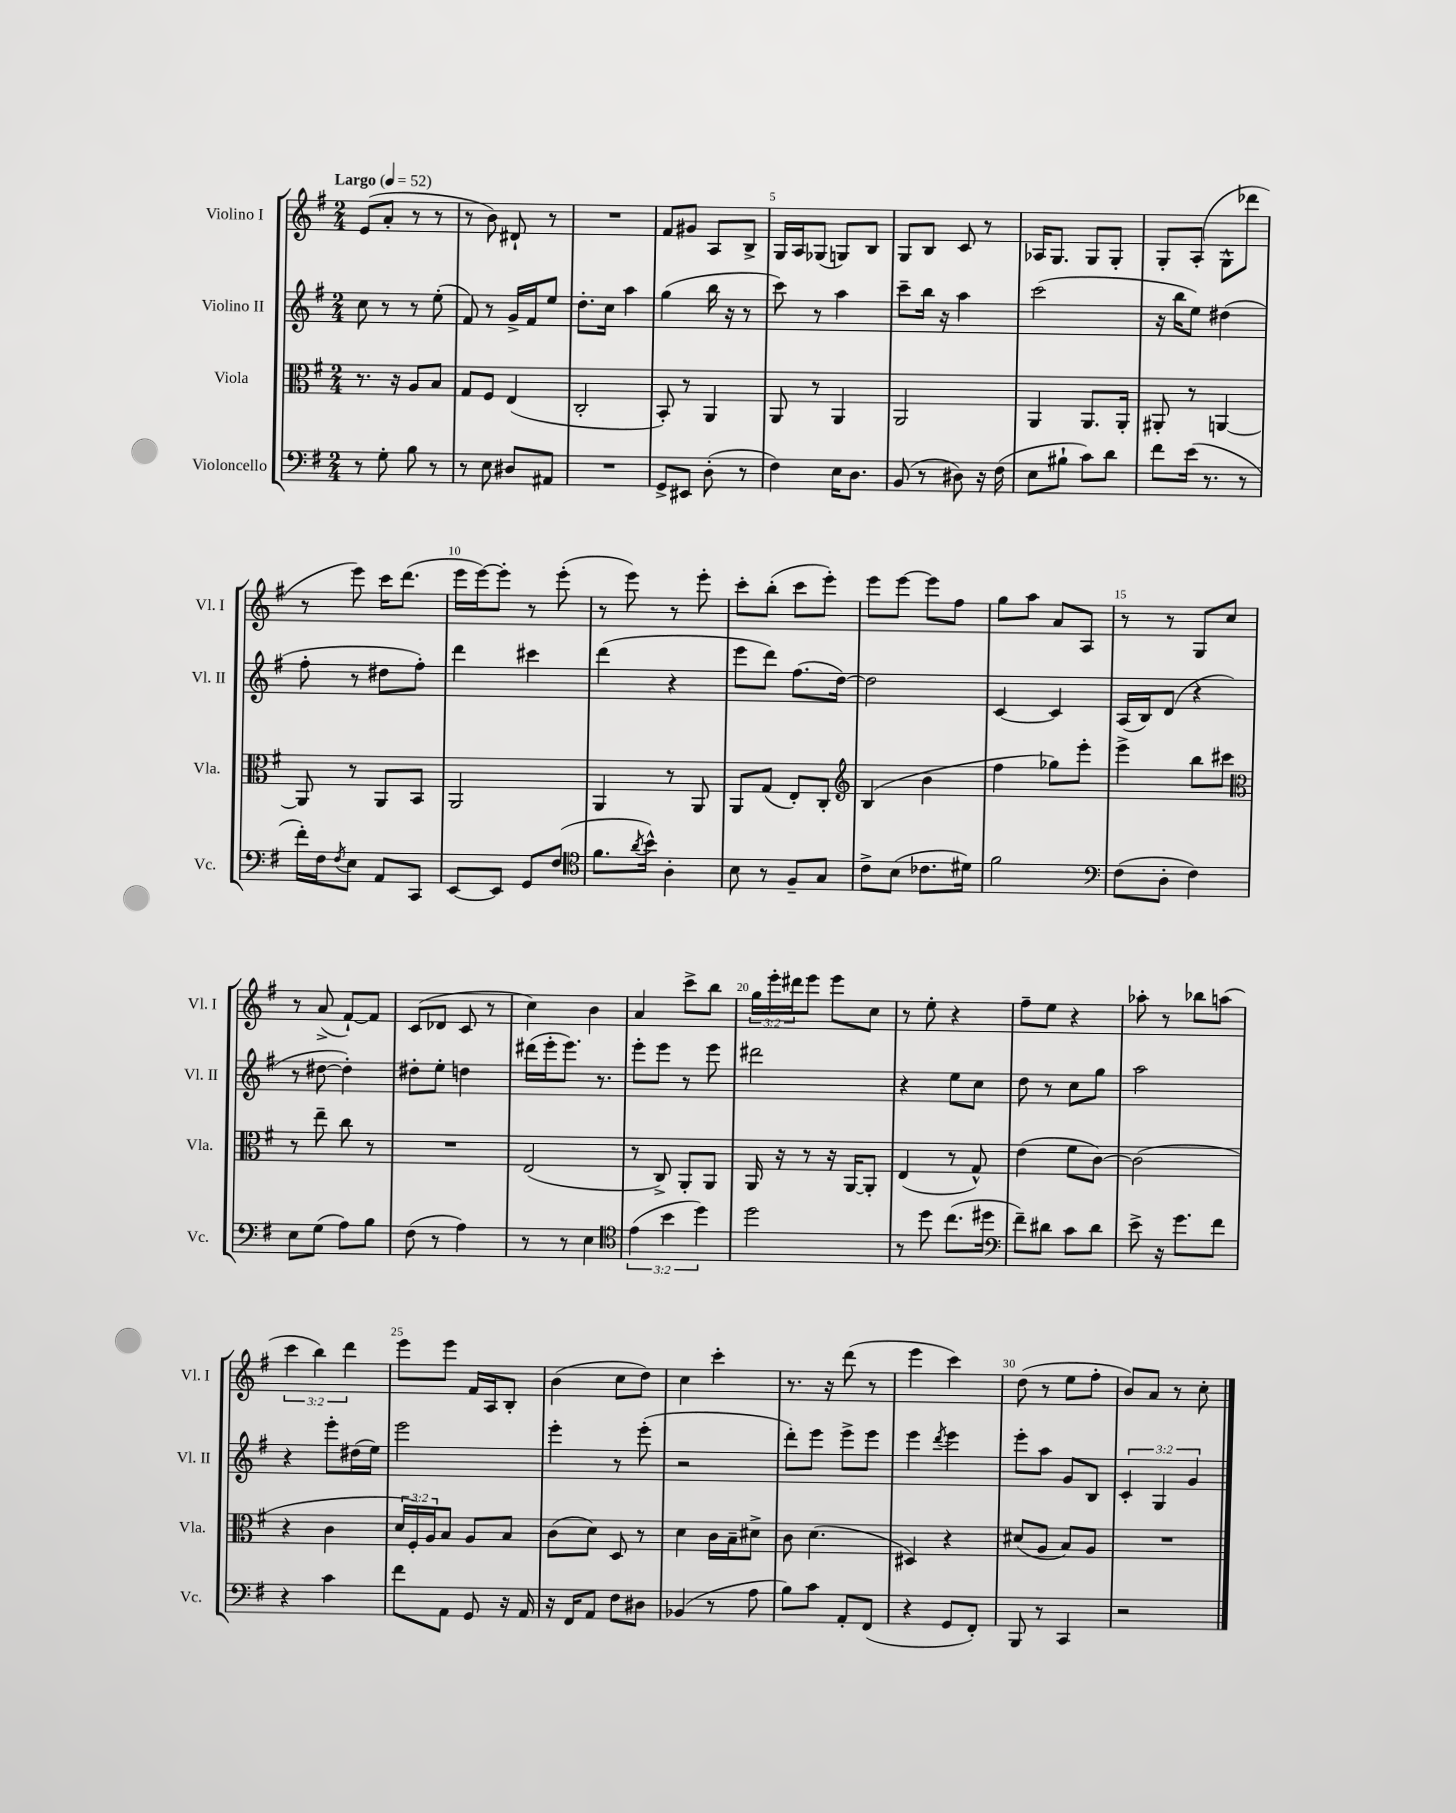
<<
\new StaffGroup <<
\new Staff = "s0" \with { instrumentName = "Violino I" shortInstrumentName = "Vl. I" } {
    \clef treble \key g \major \numericTimeSignature \time 2/4 \override Staff.TupletNumber.text = #tuplet-number::calc-fraction-text \tempo "Largo" 4 = 52
    e'8( a'8-. r8 r8 |
    r8 b'8) dis'8-! r8 |
    R2 |
    fis'8 gis'8 a8 b8-> |
    g16 a16 ges8( g8) b8 |
    g8 b8 c'8 r8 |
    aes16 g8. g8 g8-. |
    g8-. a8-.( g8-^ des'''8 |
    r8 e'''8) c'''16 d'''8.( |
    e'''16 e'''16~) e'''8-. r8 e'''8-.( |
    r8 e'''8) r8 e'''8-. |
    c'''8-. b''8-.( c'''8 e'''8-.) |
    e'''8 e'''8~ e'''8 fis''8 |
    g''8 a''8 a'8 a8 |
    r8 r8 g8 c''8 |
    r8 a'8->( fis'8~-!) fis'8 |
    c'8( des'8 c'8 r8 |
    c''4) b'4 |
    a'4 c'''8-> b''8 |
    \tuplet 3/2 { g''16 e'''16-. dis'''16 } e'''8 e'''8 c''8 |
    r8 e''8-. r4 |
    fis''8-- e''8 r4 |
    aes''8-. r8 bes''8 a''8( |
    \tuplet 3/2 { c'''4 b''4) d'''4 } |
    e'''8 e'''8 fis'16 a16 b8-. |
    b'4( c''8 d''8) |
    c''4 c'''4-. |
    r8. r16 d'''8( r8 |
    e'''4 c'''4) |
    d''8( r8 e''8 fis''8-. |
    b'8) a'8 r8 c''8-. \bar "|." |
}
\new Staff = "s1" \with { instrumentName = "Violino II" shortInstrumentName = "Vl. II" } {
    \clef treble \key g \major \numericTimeSignature \time 2/4 \override Staff.TupletNumber.text = #tuplet-number::calc-fraction-text
    c''8 r8 r8 e''8-.( |
    fis'8) r8 g'16-> fis'16 e''8 |
    d''8.-. c''16 a''4 |
    g''4( b''16 r16 r8 |
    c'''8) r8 a''4 |
    c'''8-- b''16 r16 a''4 |
    c'''2( |
    r16 b''16 e''8) dis''4( |
    fis''8-. r8 dis''8 fis''8-.) |
    d'''4 cis'''4 |
    d'''4( r4 |
    e'''8 d'''8) fis''8.( d''16~) |
    d''2 |
    c'4~ c'4 |
    a16( b16) d'8( r4 |
    r8 dis''8~ dis''4-.) |
    dis''8-. e''8-. d''4 |
    dis'''16( e'''16-. e'''8.) r8. |
    e'''8-. e'''8 r8 e'''8 |
    dis'''2 |
    r4 e''8 c''8 |
    d''8 r8 c''8 g''8 |
    a''2 |
    r4 e'''8-. dis''16( e''16) |
    e'''2 |
    e'''4-. r8 e'''8-.( |
    r2 |
    d'''8-.) e'''8 e'''8-> e'''8 |
    e'''4 \acciaccatura { d'''8 } e'''4 |
    e'''8-. a''8 g'8 b8 |
    \tuplet 3/2 { c'4-. g4 g'4 } \bar "|." |
}
\new Staff = "s2" \with { instrumentName = "Viola" shortInstrumentName = "Vla." } {
    \clef alto \key g \major \numericTimeSignature \time 2/4 \override Staff.TupletNumber.text = #tuplet-number::calc-fraction-text
    r8. r16 a8 b8 |
    g8 fis8 e4( |
    c2-. |
    b,8-.) r8 a,4 |
    a,8 r8 a,4 |
    a,2 |
    a,4 a,8. a,16-. |
    ais,8-. r8 a,4~ |
    a,8 r8 a,8 b,8 |
    a,2 |
    a,4 r8 a,8 |
    a,8 g8( e8-.) c8-. |
    \clef treble b4( b'4 |
    fis''4 ges''8) e'''8-. |
    e'''4-> b''8 cis'''8 |
    \clef alto r8 e''8-- c''8 r8 |
    R2 |
    e2( |
    r8 c8->) a,8-. a,8 |
    a,16 r16 r8 r16 a,16~ a,8-. |
    e4( r8 g8-^) |
    e'4( fis'8 c'8~) |
    c'2( |
    r4 c'4 |
    \tuplet 3/2 { d'16 fis16-.) a16 } b8 a8 b8 |
    c'8( d'8) d8 r8 |
    d'4 c'16 b16-- dis'8-> |
    c'8 d'4.( |
    dis4) r4 |
    dis'8( a8 b8) a8 |
    R2 \bar "|." |
}
\new Staff = "s3" \with { instrumentName = "Violoncello" shortInstrumentName = "Vc." } {
    \clef bass \key g \major \numericTimeSignature \time 2/4 \override Staff.TupletNumber.text = #tuplet-number::calc-fraction-text
    r8 g8-. b8 r8 |
    r8 e8 dis8 ais,8 |
    R2 |
    g,8-> eis,8 d8-.( r8 |
    fis4) e16 d8. |
    b,8( r8 dis8) r16 fis16( |
    e8 bis8-! c'8) d'8 |
    fis'8 e'16( r8. r8 |
    fis'16-.) fis16 \acciaccatura { fis8 } e8 a,8 c,8 |
    e,8~ e,8 g,8 fis8( |
    \clef tenor fis'8. \acciaccatura { a'8 } b'16-^) a4-. |
    b8 r8 fis8-- g8 |
    c'8-> b8( ces'8. dis'16) |
    fis'2 |
    \clef bass fis8( d8-. fis4) |
    e8 g8( a8) b8 |
    fis8( r8 a4) |
    r8 r8 e4 |
    \clef tenor \tuplet 3/2 { e'4( b'4 d''4) } |
    d''2 |
    r8 d''8 c''8.( dis''16 |
    \clef bass fis'8--) dis'8 c'8 dis'8 |
    e'8-> r16 g'8. fis'8 |
    r4 c'4 |
    fis'8 a,8 g,8 r16 a,16 |
    r16 fis,16 a,8 fis8 dis8 |
    bes,4( r8 a8 |
    b8) c'8 a,8-. fis,8( |
    r4 g,8 fis,8-.) |
    b,,8 r8 c,4 |
    r2 \bar "|." |
}
>>
>>
\layout { \context { \Score \override BarNumber.break-visibility = ##(#f #t #t) barNumberVisibility = #(every-nth-bar-number-visible 5) } }
